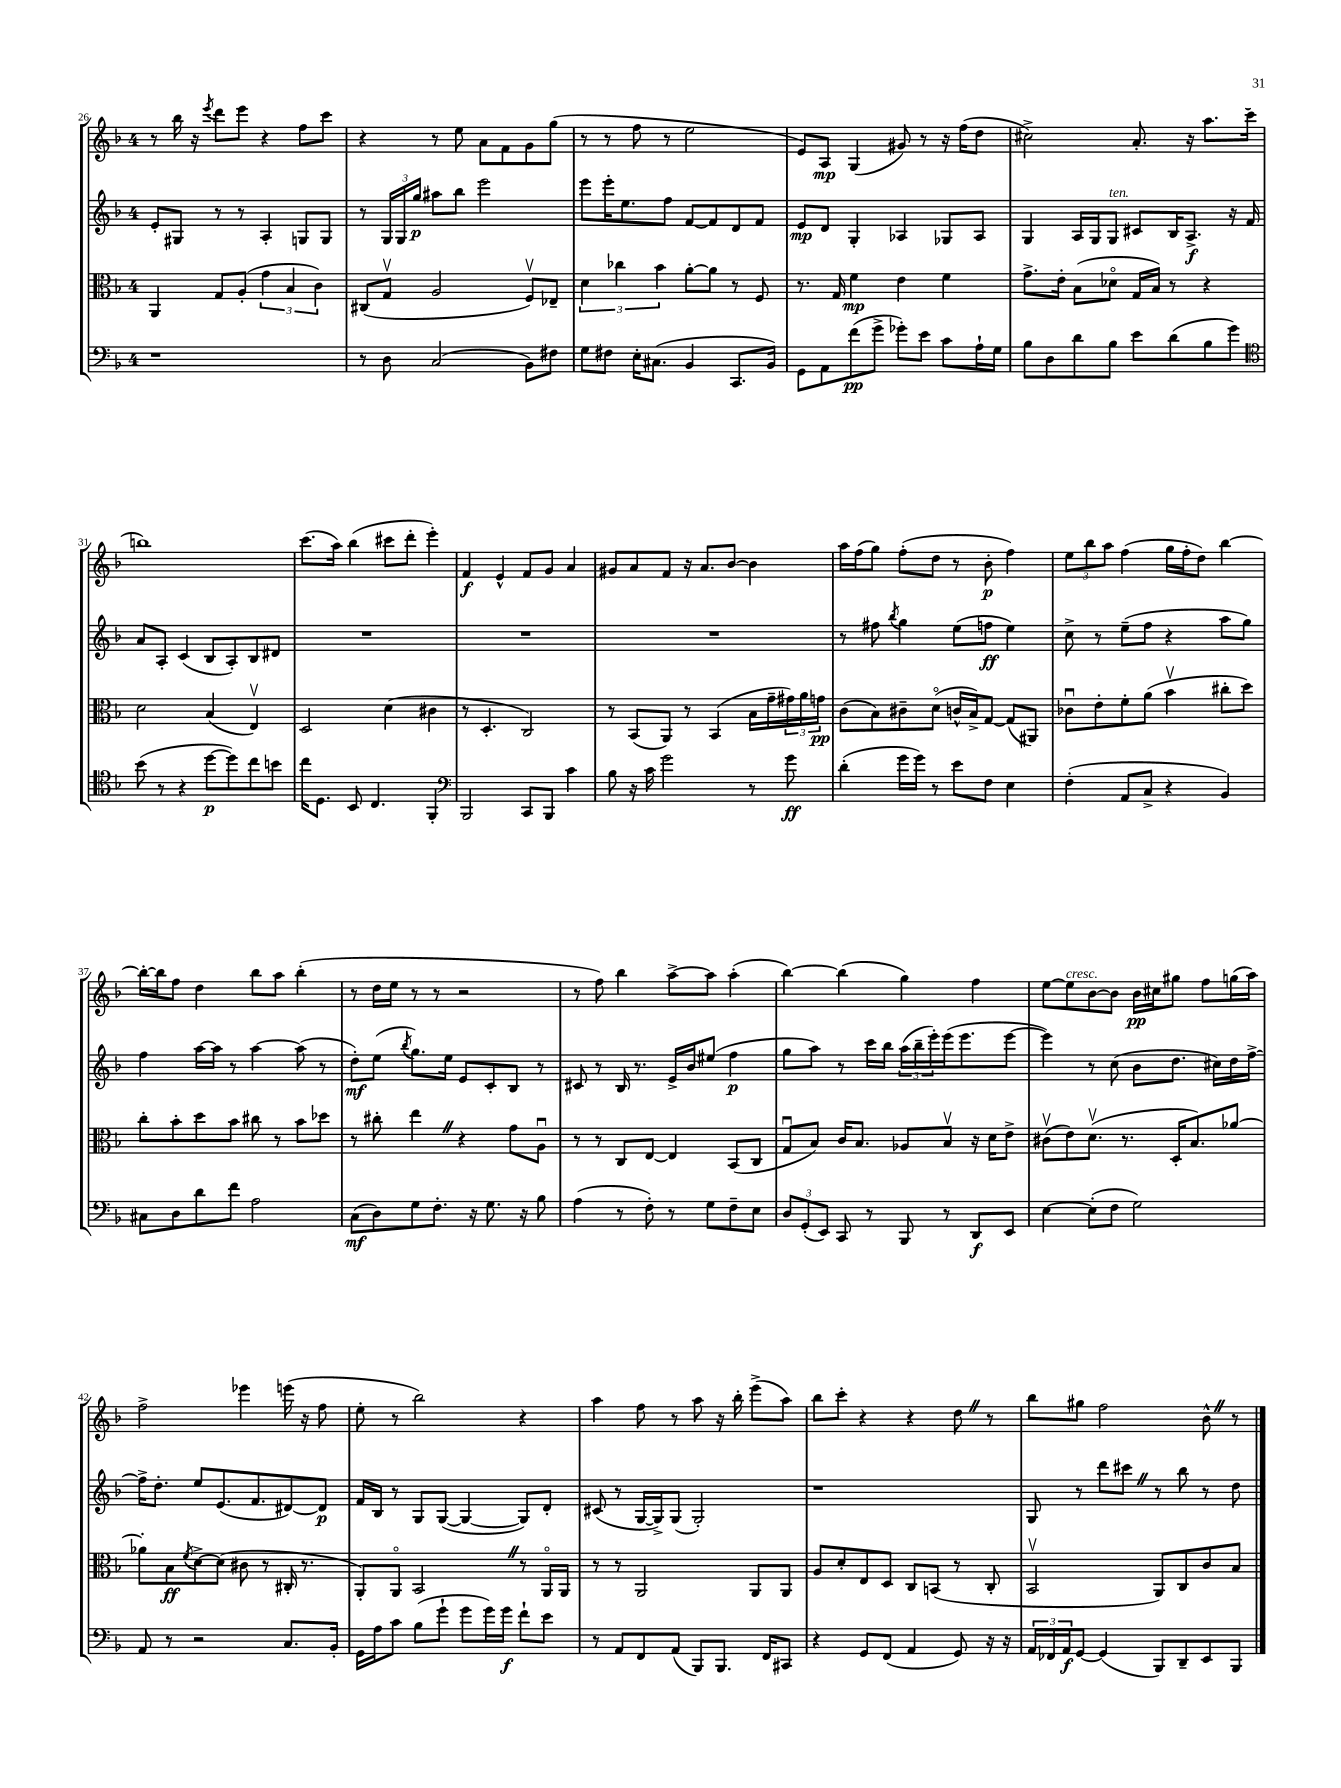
<<
\new StaffGroup <<
\new Staff = "s0" {
    \clef treble \key f \major \once \override Staff.TimeSignature.style = #'single-digit \time 4/4
    r8 bes''16 r16 \acciaccatura { e'''8 } d'''8 e'''8 r4 f''8 c'''8 |
    r4 r8 e''8 a'8 f'8 g'8 g''8( |
    r8 r8 f''8 r8 e''2 |
    e'8) a8\mp g4( gis'8) r8 r16 f''16( d''8 |
    cis''2->) a'8.-. r16 a''8. c'''16( |
    b''1) |
    c'''8.( a''16) bes''4( cis'''8 d'''8-. e'''4-.) |
    f'4\f e'4-^ f'8 g'8 a'4 |
    gis'8 a'8 f'8 r16 a'8. bes'8~ bes'4 |
    a''16 f''16( g''8) f''8-.( d''8 r8 bes'8-.\p f''4) |
    \tuplet 3/2 { e''8 bes''8 a''8 } f''4( g''16 f''16-. d''8) bes''4~ |
    bes''16~-. bes''16 f''8 d''4 bes''8 a''8 bes''4-.( |
    r8 d''16 e''16 r8 r8 r2 |
    r8 f''8) bes''4 a''8~-> a''8 a''4-.( |
    bes''4~) bes''4( g''4) f''4 |
    e''8~ e''8^\markup { \italic "cresc." } bes'8~ bes'8 bes'16\pp cis''16 gis''8 f''8 g''16( a''16) |
    f''2-> ees'''4 e'''16( r16 f''8 |
    e''8-. r8 bes''2) r4 |
    a''4 f''8 r8 a''8 r16 bes''16-. e'''8->( a''8) |
    bes''8 c'''8-. r4 r4 d''8 \once \override BreathingSign.text = \markup { \musicglyph "scripts.caesura.straight" } \breathe r8 |
    bes''8 gis''8 f''2 bes'8-^ \once \override BreathingSign.text = \markup { \musicglyph "scripts.caesura.straight" } \breathe r8 \bar "|." |
}
\new Staff = "s1" {
    \clef treble \key f \major \once \override Staff.TimeSignature.style = #'single-digit \time 4/4
    e'8-. gis8 r8 r8 a4-. g8 g8 |
    r8 \tuplet 3/2 { g16 g16 g''16\p } ais''8 bes''8 e'''2 |
    e'''8 e'''16-. e''8. f''8 f'8~ f'8 d'8 f'8 |
    e'8\mp d'8 g4-. aes4 ges8 aes8 |
    g4 a16 g16 g8^\markup { \italic "ten." } cis'8 bes16 a8.->\f r16 f'16 |
    a'8 a8-. c'4( bes8 a8-.) bes8 dis'8 |
    R1 |
    R1 |
    R1 |
    r8 fis''8 \acciaccatura { bes''8 } g''4 e''8( f''8\ff e''4) |
    c''8-> r8 e''8--( f''8 r4 a''8 g''8) |
    f''4 a''16~ a''16 r8 a''4~ a''8( r8 |
    d''8-.\mf) e''8( \acciaccatura { bes''8 } g''8.) e''16 e'8 c'8-. bes8 r8 |
    cis'8 r8 bes16 r8. e'16-> bes'16 eis''8( f''4\p |
    g''8 a''8) r8 c'''16 bes''16 \tuplet 3/2 { a''16( bes''16-- e'''16-.) } e'''16( e'''8. e'''8~ |
    e'''4) r8 c''8( bes'8 d''8. cis''16) d''16 f''16~-> |
    f''16-> d''8.-. e''8 e'8.( f'8. dis'8~) dis'8\p |
    f'16 bes16 r8 g8 g8~( g4~ g8) d'8-. |
    cis'8( r8 g16~ g16->) g8( g2-.) |
    r1 |
    g8 r8 d'''8 cis'''8 \once \override BreathingSign.text = \markup { \musicglyph "scripts.caesura.straight" } \breathe r8 bes''8 r8 d''8 \bar "|." |
}
\new Staff = "s2" {
    \clef alto \key f \major \once \override Staff.TimeSignature.style = #'single-digit \time 4/4
    a,4 g8 a8-.( \tuplet 3/2 { g'4 bes4 c'4) } |
    cis8( g8\upbow a2 f8\upbow) ees8-- |
    \tuplet 3/2 { d'4 ces''4 bes'4 } a'8~-. a'8 r8 f8 |
    r8. g16 f'4\mp e'4 f'4 |
    g'8.-> e'16-. bes8( des'8\flageolet g16 bes16) r8 r4 |
    d'2 bes4( e4\upbow) |
    d2 d'4( cis'4 |
    r8 d4.-. c2) |
    r8 bes,8( a,8) r8 bes,4( bes16 g'16-- \tuplet 3/2 { gis'16) a'16 g'16\pp } |
    c'8( bes8) cis'8-- d'8\flageolet( c'16-^ bes16->) g8~ g8( ais,8) |
    ces'8\downbow e'8-. f'8-. a'8( bes'4\upbow cis''8-. d''8) |
    c''8-. bes'8-. d''8 bes'8 cis''8 r8 bes'8 des''8 |
    r8 cis''8-. e''4 \once \override BreathingSign.text = \markup { \musicglyph "scripts.caesura.straight" } \breathe r4 g'8 a8\downbow |
    r8 r8 c8 e8~ e4 bes,8( c8 |
    g8\downbow bes8) c'16 bes8. aes8 bes8\upbow r16 d'16 e'8-> |
    cis'8\upbow( e'8) d'8.\upbow( r8. d16-. bes8.) aes'8~ |
    aes'8-. bes8\ff \acciaccatura { f'8 } d'8~-> d'8( cis'8 r8 cis16-. r8. |
    a,8-.) a,8\flageolet bes,2 \once \override BreathingSign.text = \markup { \musicglyph "scripts.caesura.straight" } \breathe r8 a,16\flageolet a,16 |
    r8 r8 a,2 a,8 a,8 |
    a8 d'8-. e8 d8 c8 b,8( r8 c8-. |
    bes,2\upbow a,8) c8 c'8 bes8 \bar "|." |
}
\new Staff = "s3" {
    \clef bass \key f \major \once \override Staff.TimeSignature.style = #'single-digit \time 4/4
    r1 |
    r8 d8 c2( bes,8) fis8 |
    g8 fis8 e16-. cis8.( bes,4 c,8. bes,16) |
    g,8 a,8 f'8\pp( g'8-> ges'8-.) e'8 c'8 a16-! g16 |
    bes8 d8 d'8 bes8 e'8 d'8( bes8 g'8) |
    \clef tenor bes'8( r8 r4 d''8~\p d''8) c''8 b'8 |
    c''16 d8. bes,8 c4. f,4-. |
    \clef bass bes,,2 c,8 bes,,8 c'4 |
    bes8 r16 c'16 g'2 r8 g'8\ff |
    d'4-.( g'16 g'16) r8 e'8 f8 e4 |
    f4-.( a,8 c8-> r4 bes,4) |
    cis8 d8 d'8 f'8 a2 |
    c8\mf( d8) g8 f8.-. r16 g8. r16 bes8 |
    a4( r8 f8-.) r8 g8 f8-- e8 |
    \tuplet 3/2 { d8 g,8-.( e,8) } c,8 r8 bes,,8 r8 d,8\f e,8 |
    e4~ e8-.( f8 g2) |
    a,8 r8 r2 c8. bes,16-. |
    g,16 a16 c'8 bes8( g'8-! g'8 g'16) g'16\f f'8-! e'8 |
    r8 a,8 f,8 a,8( bes,,8) bes,,8. f,16 cis,8 |
    r4 g,8 f,8( a,4 g,8) r16 r16 |
    \tuplet 3/2 { a,16 fes,16 a,16\f } g,8~ g,4( bes,,8) d,8-- e,8 bes,,8 \bar "|." |
}
>>
>>
\layout { \context { \Score currentBarNumber = #26 } }
